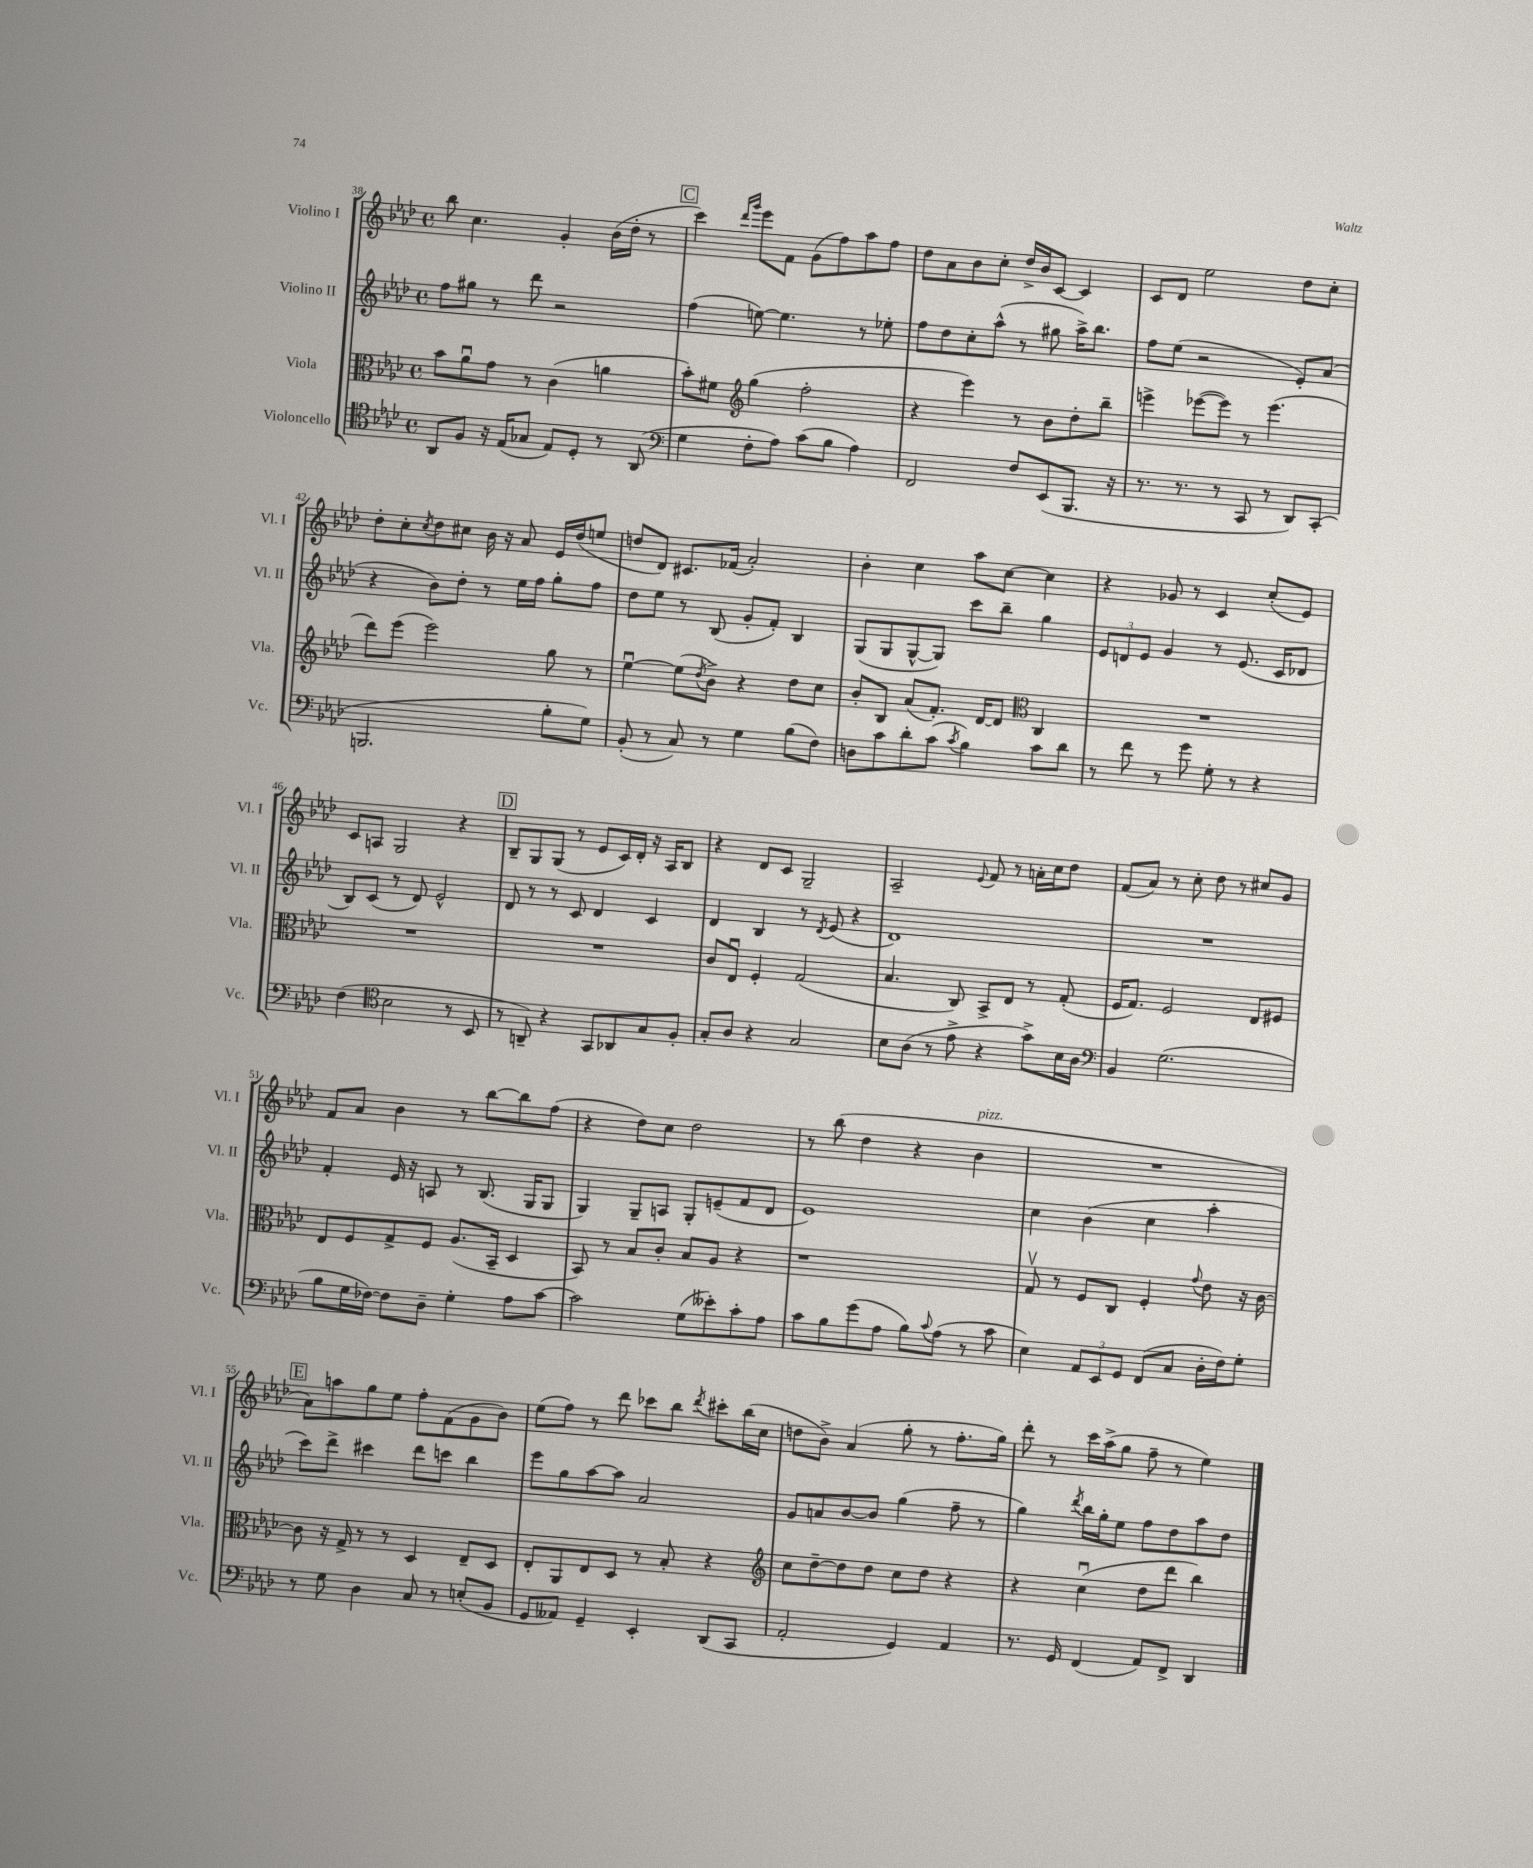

**kern	**kern	**kern	**kern
*staff4	*staff3	*staff2	*staff1
*clefC4	*clefC3	*clefG2	*clefG2
*k[b-e-a-d-]	*k[b-e-a-d-]	*k[b-e-a-d-]	*k[b-e-a-d-]
*M4/4	*M4/4	*M4/4	*M4/4
*met(c)	*met(c)	*met(c)	*met(c)
8AA-	8b-	8ff	8bb-
8F	8a-u	8gg#	4.cc
16r	8g	8r	.
(16E-	.	.	.
8G-	8r	8ddd-	.
8E-)	(4c	2r	4g'
8D-'	.	.	.
8r	4a	.	(16b-
.	.	.	16dd-'
(8AA-	.	.	8r
=	=	=	=
*clefF4	*	*	*
4G	8b-')	(4ff	4ccc)
.	8f#	.	.
*	*clefG2	*	*
.	.	.	16qqddd-
.	.	.	16qqggg
8F'	(4gg	[8ee)	8eee-
8A-)	.	4.ee]	8f
(8c	2ff'	.	(8g
8B-	.	.	8ff)
4A-)	.	8r	8aa-
.	.	8ee-'	8ff
=	=	=	=
2FF	4r	8ff	8dd-
.	.	8dd-	8a-
.	4eee-)	8cc'	8b-
.	.	(8aa-^^	8cc'
8F	8r	8r	16dd-^
.	.	.	16b-
(8EE-	8b-	8gg#	[8c
8.BBB-	8dd-'	16aa-^)	4c]
.	.	8.bb-	.
.	8bb-~	.	.
16r	.	.	.
=	=	=	=
8.r	4eee^	8ff	8c
.	.	(8ee-	8d-
8.r	.	.	.
.	([8eee-	2r	2ee-
8r	8eee-])	.	.
8CC	8r	.	.
8r	(4.eee-	.	.
8DD-)	.	8e-')	8dd-
(8CC'	.	(8a-	8cc'
=	=	=	=
2.BBB	8ddd-)	4r	8dd-'
.	(8eee-	.	8cc'
.	.	.	8qcc
.	2eee-)	8b-)	8dd-
.	.	8dd-'	8cc#
.	.	8r	16b-
.	.	.	16r
.	.	16ee-	8a-
.	.	16ff	.
8B-'	8gg	8gg'	16e-
.	.	.	(16dd-
8G)	8r	8ff	8ee
=	=	=	=
(8BB-'	[4ee-u	8dd-	8dd
8r	.	8ee-	8d-)
8C)	(8ee-]	8r	8.c#
.	8qdd-	.	.
8r	8b-^)	(8B-	.
.	.	.	(16f-
4G	4r	8g'	2a-')
.	.	8f')	.
(8B-	8dd-	4B-	.
8F)	8cc	.	.
=	=	=	=
8D	8b-'	(8G	4b-'
8c	8B-	8G	.
8d-'	(8a-	[8G^^	4cc
(8c	8.f')	8G])	.
8qc	.	.	.
4B-)	.	8ccc	8aa-
.	[16d-	.	.
.	8d-]	8bb-~	[8cc
*	*clefC3	*	*
8c	4C	4gg	4cc]
8d-	.	.	.
=	=	=	=
8r	1r	12e-	4r
.	.	12d	.
8f	.	.	.
.	.	12e-	.
8r	.	4g	8g-
8g	.	.	8r
8G'	.	8r	4c
8r	.	(8.e-	.
4r	.	.	(8cc'
.	.	16c	.
.	.	8d-	8e-)
=	=	=	=
(4F	1r	8B-)	8c
.	.	(8c	8A
*clefC4	*	*	*
2B-	.	8r	2G
.	.	8d-)	.
.	.	2e-^^	.
8r	.	.	4r
8BB-	.	.	.
=	=	=	=
8r	1r	8d-	8B-~
8AA~)	.	8r	8G
4r	.	8r	(8G
.	.	8c	8r
8GG	.	4d-	8e-
8AA-	.	.	16c)
.	.	.	16d-'
8G	.	4c	16r
.	.	.	16A-
8F'	.	.	8B-
=	=	=	=
8G'	8c	4d-	4r
8A-	8E-u	.	.
4r	4F'	4B-	8d-
.	.	.	8c
2G	(2G	8r	2G~
.	.	8qd-	.
.	.	(8e-	.
.	.	4r	.
=	=	=	=
8B-	4.B-	1d-)	2A-~
(8A-	.	.	.
8r	.	.	.
8e-^	8C)	.	.
.	.	.	8qqe-
4r	8BB-^	.	8f
.	8E-	.	8r
8g^)	8r	.	16a'
.	.	.	16cc
16B-	(8G'	.	8dd-
16A-	.	.	.
=	=	=	=
*clefF4	*	*	*
4BB-	16F	1r	(8f
.	8.G)	.	.
.	.	.	8a-)
(2.G	2F	.	8r
.	.	.	8cc'
.	.	.	8dd-
.	.	.	8r
.	8E-	.	8cc#
.	8F#	.	8g
=	=	=	=
8B-	8E-	4f'	8f
16G	8F	.	8a-
[16F-)	.	.	.
8F-]	8G^	16e-	4b-
.	.	16r	.
8D-~	8F	8A	.
4G'	(8.A-	8r	8r
.	.	(8.B-	[8bb-
.	16BB-~	.	.
8A-	4D-	.	8bb-]
.	.	16G	.
[8c	.	8G	(8ff
=	=	=	=
2c]	8BB-)	4G)	4r
.	8r	.	.
.	8B-	8G~	8dd-)
.	8c'	8A	8cc
(8G	8B-	8G'	2dd-
8e--')	8A-	(8e~	.
8c'	4r	8f	.
8A-	.	8d-	.
=	=	=	=
8c	1r	1e-)	8r
8B-	.	.	(8bb-
(8g	.	.	4dd-
8A-	.	.	.
8B-)	.	.	4r
8qqc	.	.	.
(8A-	.	.	.
8r	.	.	4b-
8c	.	.	.
=	=	=	=
4E-)	8Gv	4cc	1r
.	8r	.	.
12AA-	8F	(4b-	.
12EE-	.	.	.
.	8C	.	.
12GG	.	.	.
(8FF	4F'	4cc	.
8C	.	.	.
.	8qqg	.	.
16D-'	8e-	4aa-'	.
16F)	.	.	.
8G'	16r	.	.
.	[16c	.	.
=	=	=	=
8r	8c]	8ccc)	8a-)
8G	16r	8ddd-^	8aa
.	16G^	.	.
4D-	8r	4ccc#	8gg
.	8r	.	8ee-
8C	4D-	8ddd-	8ff'
8r	.	8ccc	(8f
(8E'	8E-~	4bb-	8g
8BB-	8D-	.	8b-)
=	=	=	=
8GG	8E-'	8eee-	(8ee-
8AA--)	8AA-	8gg	8ff)
4GG~	8E-	[8aa-	8r
.	8D-	8aa-]	8ddd-
4EE-'	8r	2a-	8ccc-
.	8B-'	.	8bb-
.	.	.	8qddd-
(8DD-	4r	.	8ccc#'
8CC	.	.	(16bb-
.	.	.	16cc
=	=	=	=
*	*clefG2	*	*
2AA-'	8cc	8g	8dd
.	[8dd-~	8a	8b-^)
.	8dd-]	[8b-	(4a-
.	8dd-	8b-]	.
4GG)	8cc	(4gg	8gg'
.	8dd-	.	8r
4AA-	4r	8ff~	8.ff'
.	.	8r	.
.	.	.	16gg)
=	=	=	=
8.r	4r	4gg)	8ddd-'
.	.	.	8r
16GG	.	.	.
.	.	8qddd-	.
(4FF	(4ccu	16bb-	16ccc
.	.	16gg'	(16aa-^
.	.	8ee-	8gg
8AA-)	8dd-	8ff	8ff~
8FF^	8ddd-	8dd-	8r
4DD-	4bb-)	8aa-	4ee-)
.	.	8dd-	.
==	==	==	==
*-	*-	*-	*-
